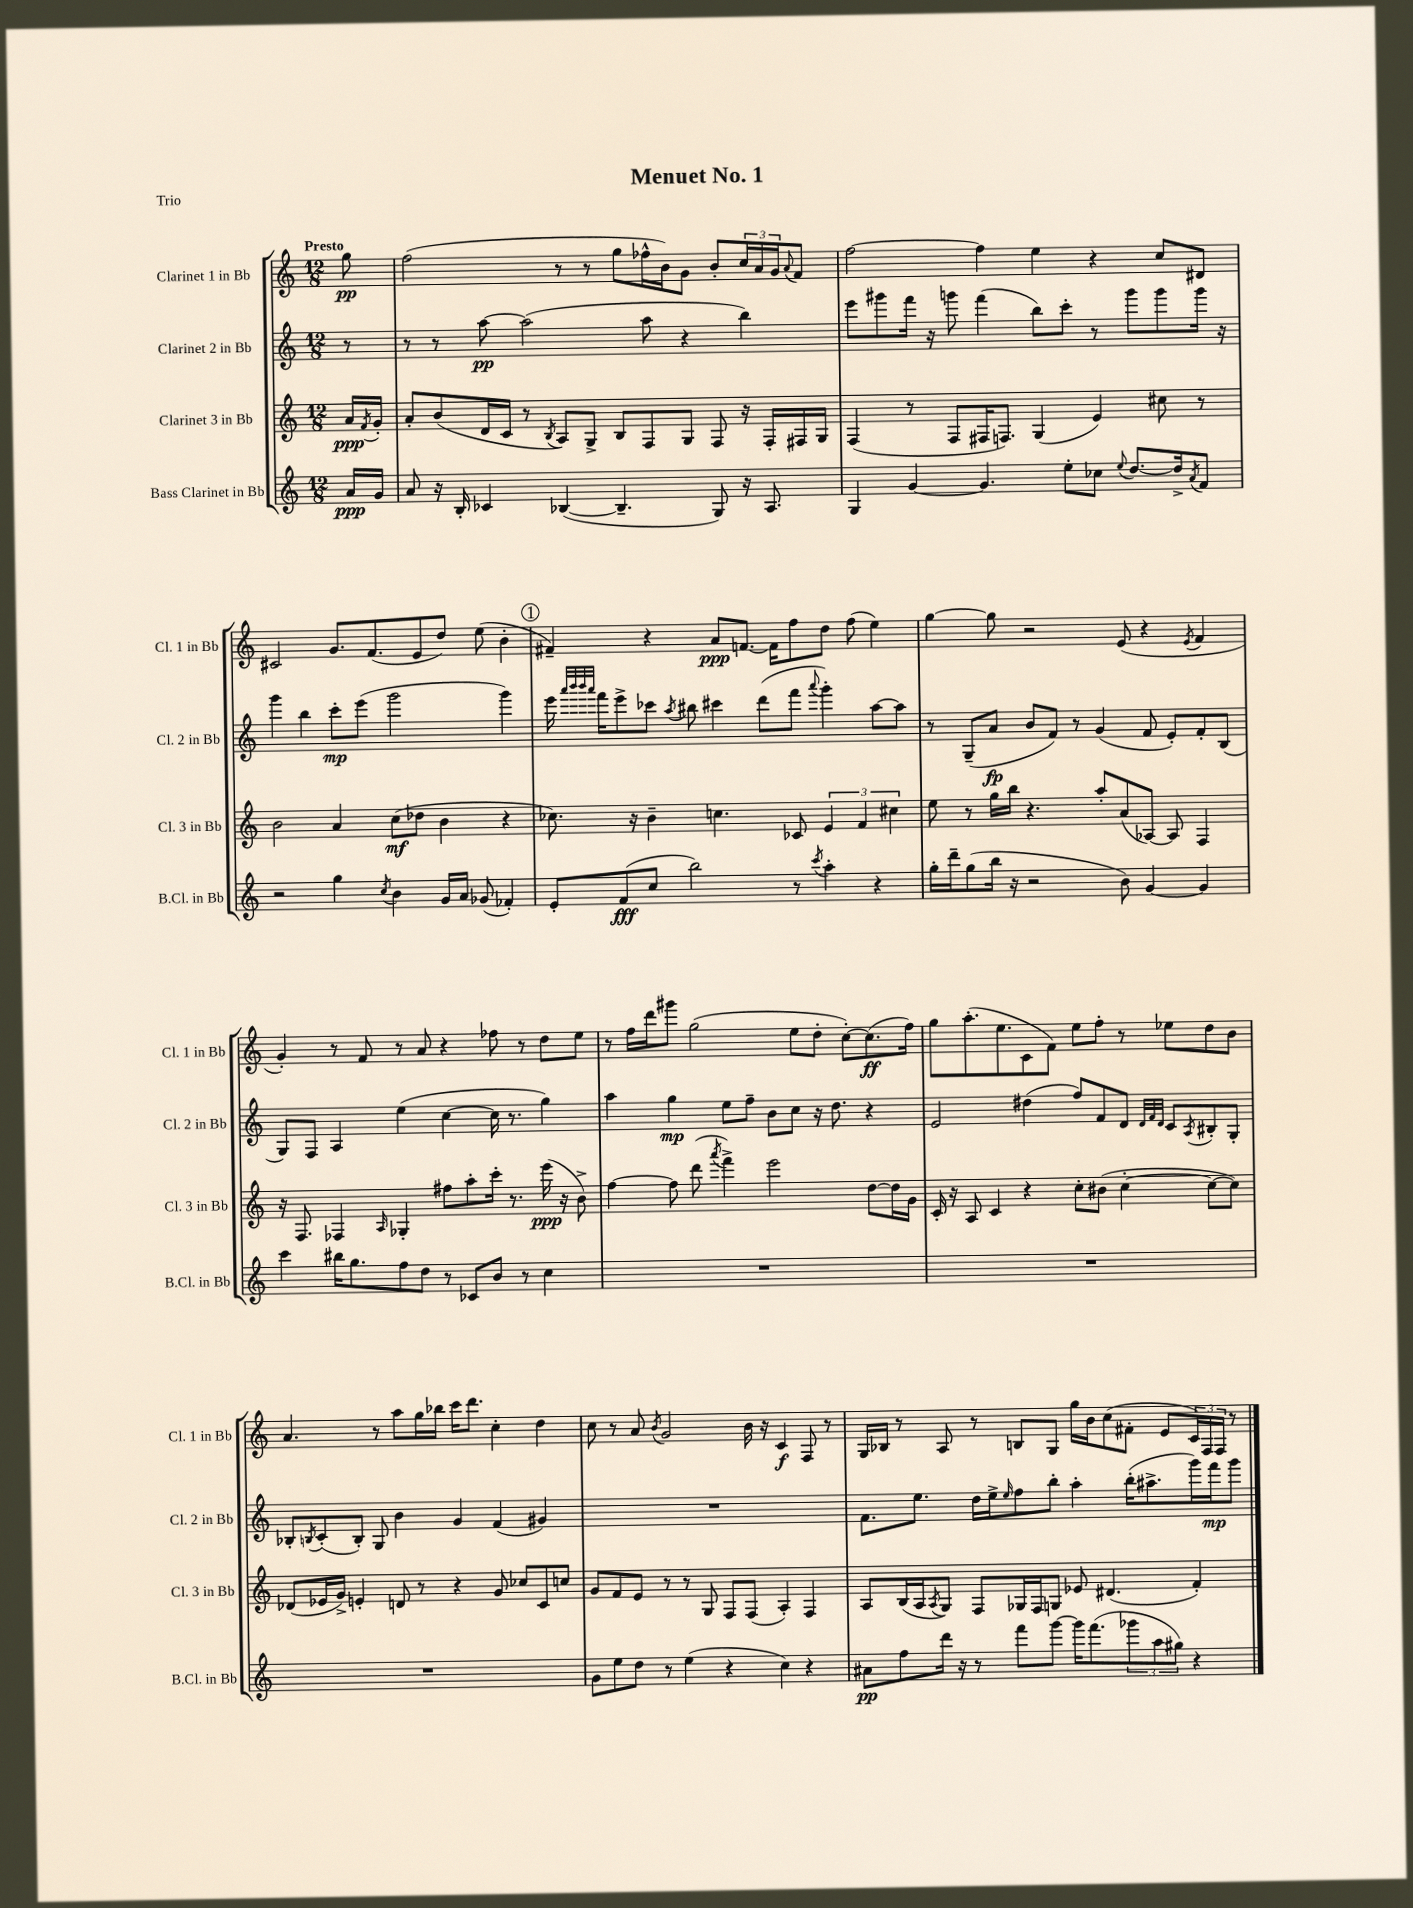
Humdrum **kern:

**kern	**kern	**kern	**kern
*staff4	*staff3	*staff2	*staff1
*clefG2	*clefG2	*clefG2	*clefG2
*k[]	*k[]	*k[]	*k[]
*M12/8	*M12/8	*M12/8	*M12/8
16a	16a	8r	8gg
.	8qf	.	.
16g	16g'	.	.
=	=	=	=
8a	8a'	8r	(2ff
16r	(8b	8r	.
16B'	.	.	.
4c-	16d	[8aa	.
.	16c	.	.
.	8r	(2aa]	.
.	8qB	.	.
([4B-	8A)	.	8r
.	8G^	.	8r
4.B-~]	8B	.	8gg
.	8F	8aa	16ff-^^
.	.	.	16b)
.	8G	4r	8g
8G)	8F	.	8b'
16r	16r	4bb)	24cc
.	.	.	24a
8.A	16F'	.	.
.	.	.	24g
.	.	.	8qqa
.	16F#	.	8f
.	16G	.	.
=	=	=	=
4G	(4F	8eee	[2ff
.	.	8ggg#	.
[4g	8r	16fff	.
.	.	16r	.
.	8F	8ggg	.
4.g]	16F#	(4fff	4ff]
.	8.F)	.	.
.	(4G	8bb)	4ee
8ee'	.	8ccc'	.
8cc-	4e)	8r	4r
8qqee	.	.	.
[8.dd	.	8ggg	.
.	8cc#	8ggg	8cc
16dd^]	.	.	.
8qa	.	.	.
8f	8r	16ggg	8d#
.	.	16r	.
=	=	=	=
2r	2b	4ggg	2c#
.	.	4bb	.
4gg	4a	8ccc'	8.g
.	.	(8eee	.
.	.	.	(8.f
8qcc	.	.	.
4b	(8cc	2ggg	.
.	8dd-	.	8e
16g	4b	.	8dd)
16a	.	.	.
(8g-	.	.	(8ee
4f-')	4r	4ggg)	4b'
=	=	=	=
8e'	8.cc-)	16eee	4f#~)
.	.	32qqaaa	.
.	.	32qqbbb	.
.	.	32qqbbb	.
.	.	32qqaaa	.
.	.	16fff	.
(8f	.	8eee^	.
.	16r	.	.
8cc	4b~	8ccc-	4r
.	.	8qaa	.
2bb)	.	8bb#	.
.	4.cc	4ccc#	8a
.	.	.	[8.f
.	.	(8ddd	.
.	.	.	16f]
8r	8c-	8fff	8ff
8qccc	.	8qqaaa	.
4aa'	6e	4ggg')	8dd
.	.	.	(8ff
.	6f	.	.
4r	.	[8aa	4ee)
.	6cc#	.	.
.	.	8aa]	.
=	=	=	=
16gg'	8ee	8r	[4gg
16ddd~	.	.	.
(8gg	8r	(8G~	.
16bb	16gg	8a	8gg]
16r	16bb	.	.
2r	4.r	8b	2r
.	.	8f)	.
.	.	8r	.
.	8aa'	(4g	.
8b)	(8a	.	(8e
[4g	[8A-)	8f	4r
.	8A-]	8e')	.
.	.	.	8qe
4g]	4F	8f'	4f
.	.	(8B	.
=	=	=	=
4ccc	16r	8G)	4g')
.	8.F	.	.
.	.	8F	.
16bb#	4F-	4A	8r
8.gg	.	.	.
.	.	.	8f
.	16qqA	.	.
8ff	4G-'	(4ee	8r
8dd	.	.	8a
8r	8ff#	[4cc	4r
8c-	8aa'	.	.
8b	16ccc'	16cc]	8ff-
.	8.r	8.r	.
8r	.	.	8r
4cc	(16eee	4gg)	8dd
.	16r	.	.
.	8b^)	.	8ee
=	=	=	=
1.r	[4ff	4aa	8r
.	.	.	16ff
.	.	.	16ddd
.	8ff]	4gg	8ggg#
.	(8ddd	.	(2gg
.	8qaaa	.	.
.	4fff^)	8ee	.
.	.	8ff~	.
.	2eee	8b	.
.	.	8cc	8ee
.	.	16r	8dd'
.	.	8.dd	.
.	.	.	[8cc')
.	[8dd	4r	(8.cc]
.	16dd]	.	.
.	16g	.	16ff)
=	=	=	=
1.r	16c'	2e	8gg
.	16r	.	.
.	8A	.	(8.aa'
.	4c	.	.
.	.	.	8.ee
.	4r	(4dd#	8c
.	.	.	8f)
.	8cc'	8ff)	8ee
.	(8b#	8f	8ff'
.	[4cc'	8d	8r
.	.	32qqd	.
.	.	32qqf	.
.	.	32qqd	.
.	.	8c	8ee-
.	.	8qA	.
.	8cc_	8B#'	8dd
.	8cc])	8G'	8b
=	=	=	=
1.r	(8d-	8B-'	4.a
.	.	8qB	.
.	16e-	(8c'	.
.	16g^)	.	.
.	4e'	8B')	.
.	.	8G	8r
.	8d	4b	8aa
.	8r	.	16gg
.	.	.	16bb-
.	4r	4g	16ccc
.	.	.	8.ddd
.	8g	(4f	4cc'
.	8cc-	.	.
.	8c	4g#)	4dd
.	8cc	.	.
=	=	=	=
8g	8g	1.r	8cc
8ee	8f	.	8r
8dd	8e	.	8a
.	.	.	8qb
8r	8r	.	2g
(4ee	8r	.	.
.	8G	.	.
4r	8F	.	.
.	(8F	.	16b
.	.	.	16r
4cc)	4A')	.	4c
4r	4F	.	8F
.	.	.	8r
=	=	=	=
8a#	8A	8.f	16G
.	.	.	16B-
8ff	(16B	.	8r
.	16A	8.ee	.
.	8qA	.	.
16ddd	8G)	.	8A
16r	.	.	.
8r	8F	16dd	8r
.	.	16ee^	.
.	.	16qqee	.
8fff	16G-	8ff	8B
.	16F	.	.
[8ggg	8G	8bb'	8G
16ggg]	8e-	4aa'	16gg
(8.fff	.	.	16b
.	(4.d#	.	(8cc
12ggg-	.	(16bb'	8f#'
.	.	8.aa#^	.
12aa	.	.	.
.	.	.	8e
12gg#)	.	.	.
4r	4f')	16ggg)	24c)
.	.	.	24F
.	.	16fff	.
.	.	.	24F
.	.	8ggg	8r
==	==	==	==
*-	*-	*-	*-
